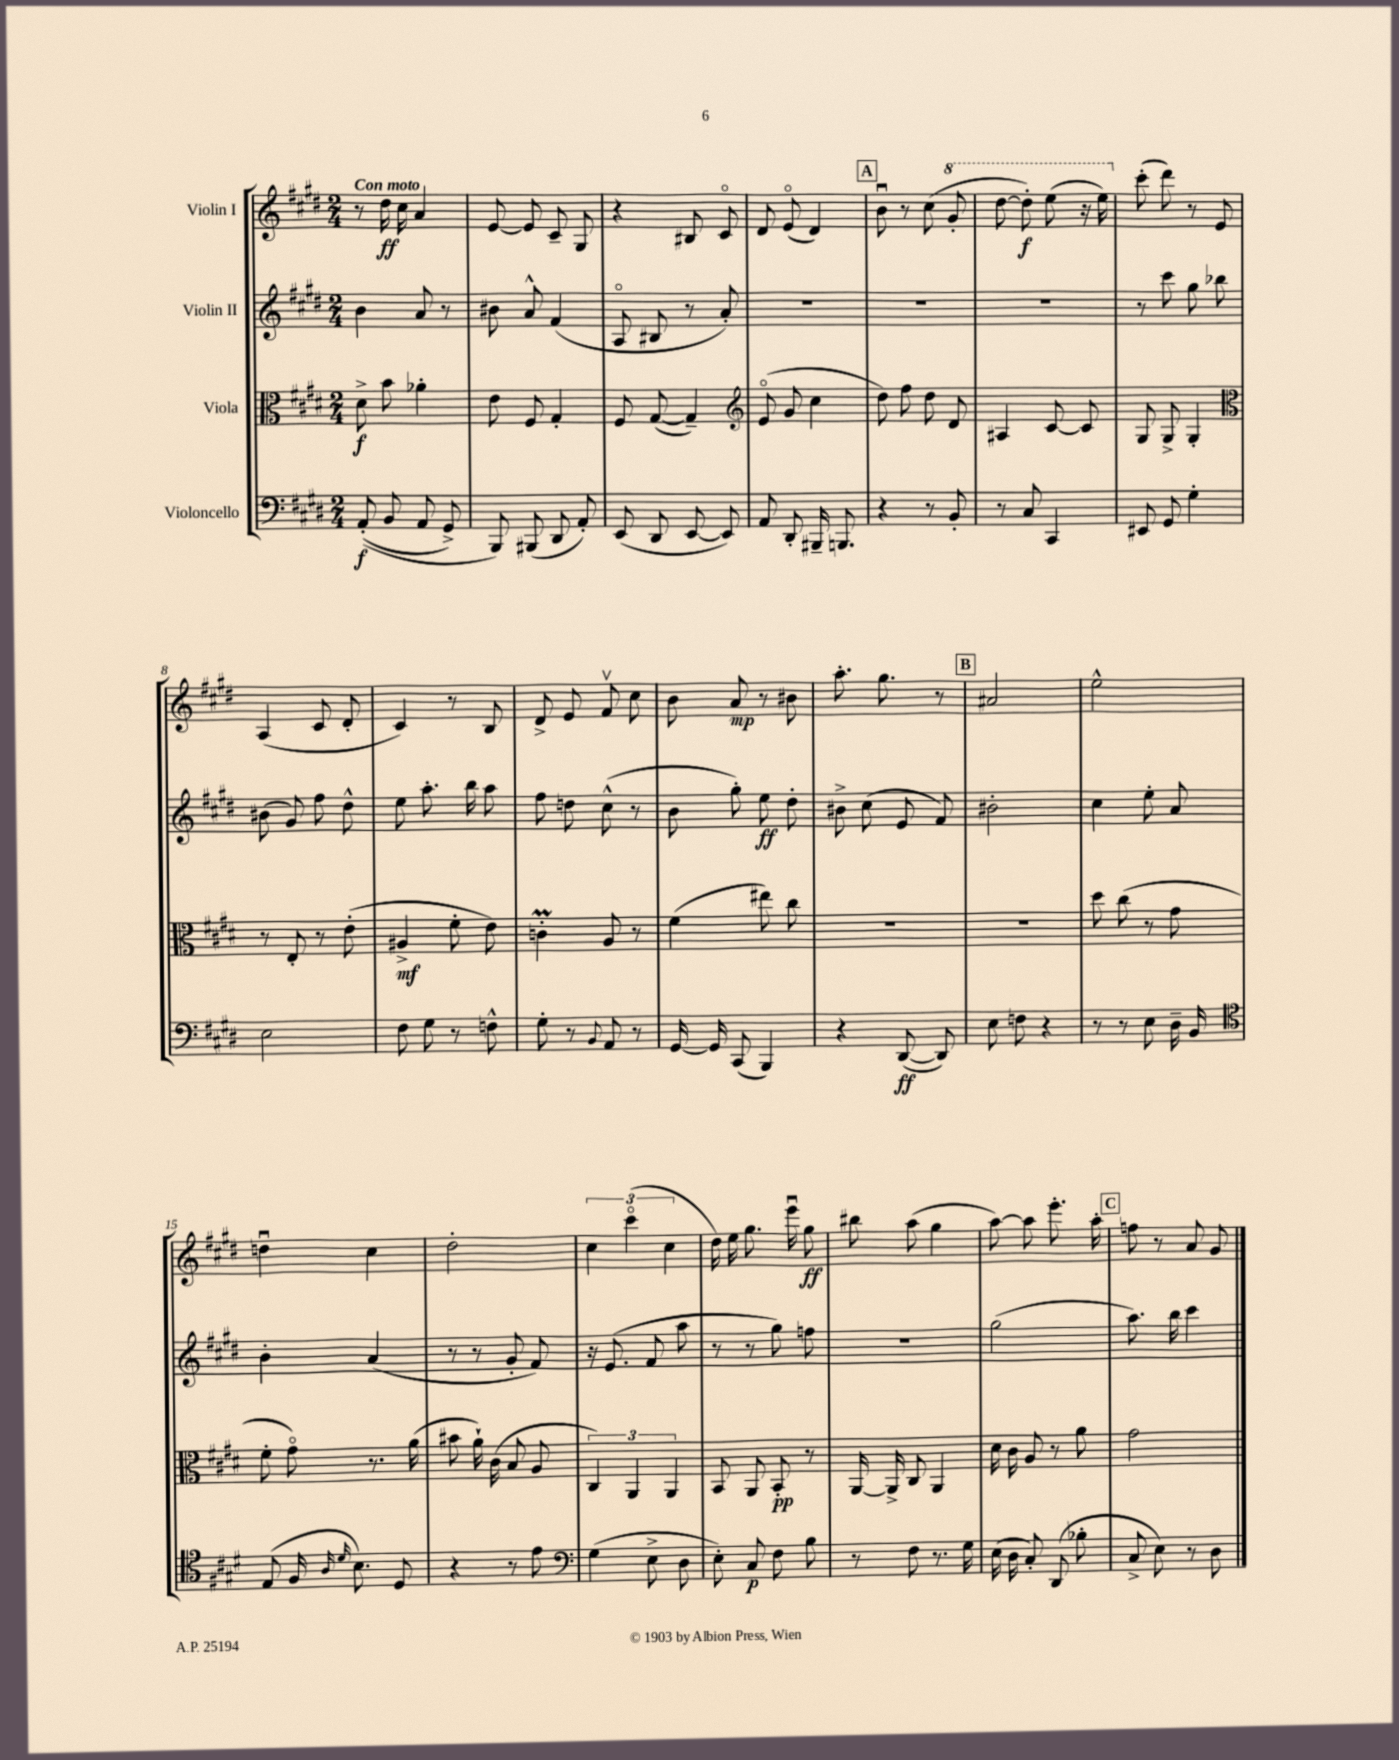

**kern	**kern	**kern	**kern
*staff4	*staff3	*staff2	*staff1
*clefF4	*clefC3	*clefG2	*clefG2
*k[f#c#g#d#]	*k[f#c#g#d#]	*k[f#c#g#d#]	*k[f#c#g#d#]
*M2/4	*M2/4	*M2/4	*M2/4
&((8AA'/	8d#^\	4b\	8r
8BB/	8b\	.	16dd#\
.	.	.	16cc#\
8AA/	4a-'\	8a/	4a/
8GG#^/)	.	8r	.
=	=	=	=
8BBB/&)	8e\	8b#\	[8e/
(8BBB#/	8F#/	8a^^/	8e/]
8DD#/	4G#'/	(4f#/	8c#~/
8AA'/)	.	.	8G#/
=	=	=	=
(8EE/	8F#/	8Ao/	4r
8DD#/	([8G#/	8B#/	.
[8EE/	4G#~/])	8r	8B#/
8EE/])	.	8a'/)	8c#o/
=	=	=	=
*	*clefG2	*	*
8AA/	(8eo/	2r	8d#/
8DD#'/	8g#/	.	(8eo/
16BBB#~/	4cc#\	.	4d#/)
8.BBB/	.	.	.
=	=	=	=
4r	8dd#\)	2r	8bu\
.	8ff#\	.	8r
8r	8dd#\	.	(8cc#\
8BB'/	8d#/	.	8gg#'/
=	=	=	=
8r	4A#/	2r	[8ddd#\
8C#/	.	.	8ddd#'\])
4CC#/	[8c#/	.	(8eee\
.	8c#/]	.	16r
.	.	.	16eee\)
=	=	=	=
8EE#/	8G#/	8r	(8ccc#'\
8GG#/	8G#^/	8ccc#\	8ddd#\)
4G#'\	4G#'/	8gg#\	8r
.	.	8bb-\	8e/
=	=	=	=
*	*clefC3	*	*
2E\	8r	(8b#\	(4A/
.	8E'/	8g#/)	.
.	8r	8ff#\	8c#/
.	(8e'\	8dd#^^\	8d#'/
=	=	=	=
8F#\	4A#^/	8ee\	4c#/)
8G#\	.	8.aa'\	.
8r	8f#'\	.	8r
.	.	16bb\	.
8F^^\	8e\)	8aa\	8B/
=	=	=	=
8G#'\	4c'\	8ff#\	8d#^/
8r	.	8dd\	8e/
8qqBB/	.	.	.
8AA/	8A/	(8cc#^^\	8f#v/
8r	8r	8r	8cc#\
=	=	=	=
[16GG#/	(4f#\	8b\	8b\
16GG#/]	.	.	.
(8CC#/	.	8gg#'\)	8a/
4BBB/)	8ee#\)	8ee\	8r
.	8cc#\	8dd#'\	8b#\
=	=	=	=
4r	2r	8b#^\	8.aa'\
.	.	(8cc#\	.
.	.	.	8.gg#\
([8DD#/	.	8e/	.
8DD#/])	.	8f#/)	8r
=	=	=	=
8E\	2r	2b#'\	2a#/
8F\	.	.	.
4r	.	.	.
=	=	=	=
8r	8dd#\	4cc#\	2ee^^\
8r	(8cc#\	.	.
8E\	8r	8ee'\	.
16D#~\	8g#\	8a/	.
16BB/	.	.	.
=	=	=	=
*clefC4	*	*	*
(8E/	8f#'\	4b'\	4ddu\
16F#/	8g#o\)	.	.
16qqA/	.	.	.
16qqd#/	.	.	.
8.B\)	.	.	.
.	8.r	(4a/	4cc#\
8D#/	.	.	.
.	(16a\	.	.
=	=	=	=
4r	8b#\	8r	2dd#'\
.	16a`\)	8r	.
.	(16c#\	.	.
8r	8B/	8g#'/	.
8e\	8A/	8f#/)	.
=	=	=	=
*clefF4	*	*	*
(4G#\	6C#/)	16r	6cc#\
.	.	(8.e/	.
.	6AA/	.	(6ccc#o\
8E^\	.	8f#/	.
.	6AA/	.	6cc#\
8D#\	.	8aa\	.
=	=	=	=
8E'\)	8BB/	8r	16dd#\)
.	.	.	16ee\
8C#/	8AA/	8r	8.gg#\
8F#\	8BB'/	8gg#\)	.
.	.	.	16eeeu\
8B\	8r	8ff\	8gg#\
=	=	=	=
8r	[16AA/	2r	8bb#\
.	16AA^/]	.	.
8F#\	8C#/	.	(8aa\
8.r	4AA/	.	4gg#\
16G#\	.	.	.
=	=	=	=
(16E\	16d#\	(2gg#\	[8aa\)
16D#\	16c#\	.	.
8C#'/)	8A/	.	8aa\]
(8DD#/	8r	.	8.eee'\
8B-'\	8a\	.	.
.	.	.	16aa'\
=	=	=	=
8C#^/	2g#\	8.aa\)	8ff\
8E\)	.	.	8r
.	.	16bb\	.
8r	.	4ccc#\	8a/
8D#\	.	.	8g#/
==	==	==	==
*-	*-	*-	*-
